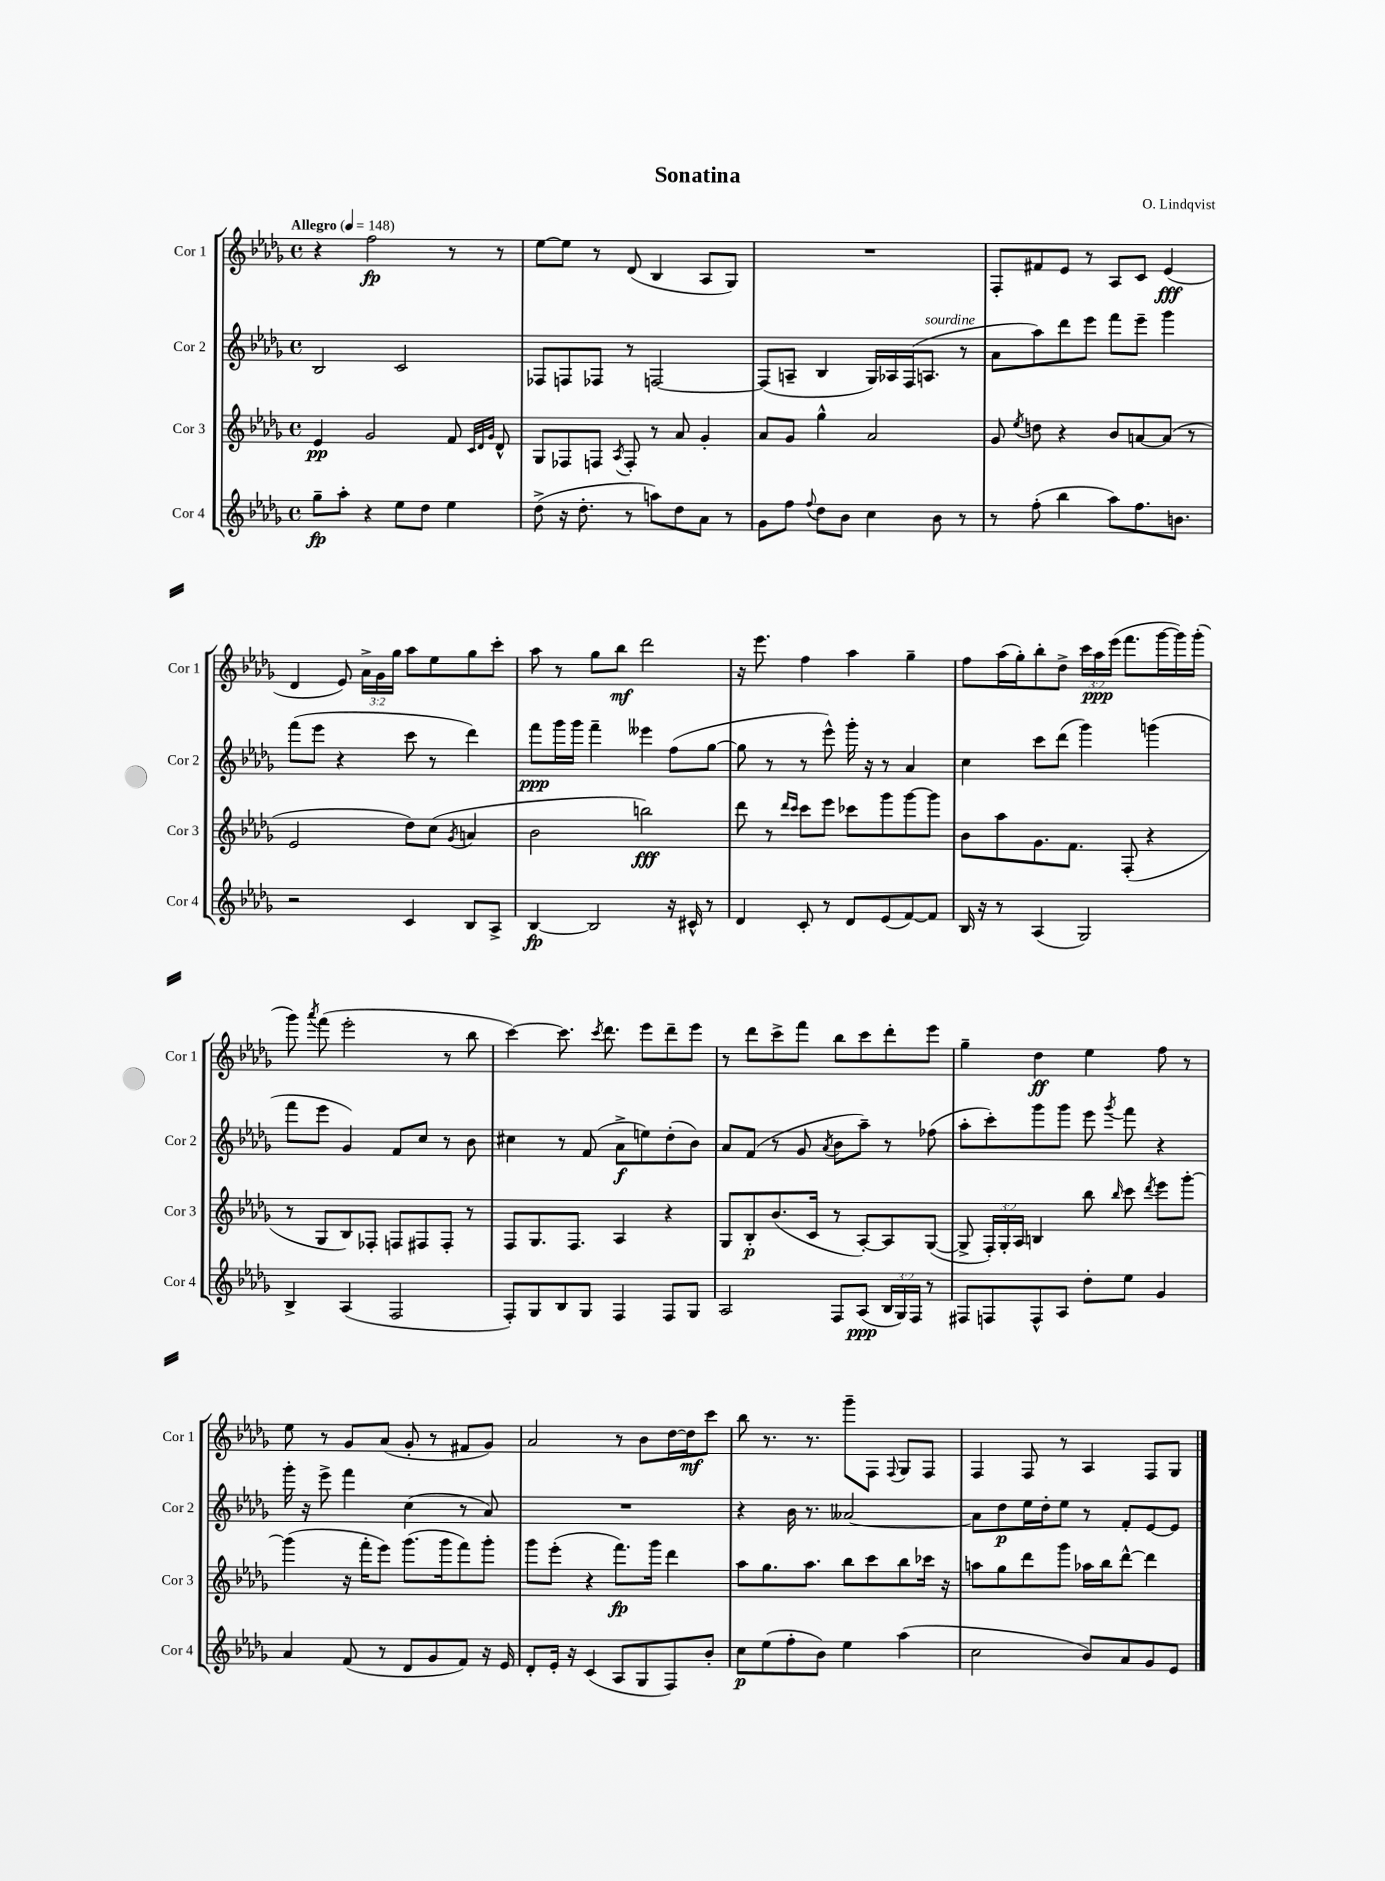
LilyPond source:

\header { title = "Sonatina" composer = "O. Lindqvist" }
<<
\new StaffGroup <<
\new Staff = "s0" \with { instrumentName = "Cor 1" shortInstrumentName = "Cor 1" } {
    \clef treble \key des \major \defaultTimeSignature \time 4/4 \override Staff.TupletNumber.text = #tuplet-number::calc-fraction-text \tempo "Allegro" 4 = 148
    \autoBeamOff r4 f''2\fp r8 r8 |
    ees''8[~ ees''8] r8 des'8( bes4 aes8[ ges8]) |
    R1 |
    f8[-. fis'8 ees'8] r8 aes8[ c'8] ees'4\fff( |
    des'4 ees'8) \tuplet 3/2 { aes'16[-> ges'16 ges''16] } aes''8[ ees''8 ges''8 c'''8]-. |
    aes''8 r8 ges''8[ bes''8]\mf des'''2 |
    r16 ees'''8. f''4 aes''4 ges''4-- |
    f''8[ aes''16( ges''16-.) bes''8-. des''8]-> \tuplet 3/2 { c'''16[ aes''16\ppp ees'''16]( } f'''8.[ ges'''16~ ges'''16) ges'''16]-.( |
    ges'''8) \acciaccatura { aes'''8 } f'''8( ees'''2-. r8 bes''8 |
    c'''4~) c'''8. \acciaccatura { c'''8 } des'''8. ees'''8[ des'''8-- ees'''8] |
    r8 des'''8[ c'''8-> f'''8] bes''8[ c'''8 des'''8-. ees'''8] |
    ges''4-- des''4\ff ees''4 f''8 r8 |
    ees''8 r8 ges'8[ aes'8]( ges'8-. r8 fis'8[ ges'8]) |
    aes'2 r8 bes'8[ des''16~ des''16\mf c'''8] |
    bes''8 r8. r8. ges'''8[-- f8] \appoggiatura { f8 } ges8[ f8] |
    f4 f8 r8 aes4 f8[ ges8] \bar "|." |
}
\new Staff = "s1" \with { instrumentName = "Cor 2" shortInstrumentName = "Cor 2" } {
    \clef treble \key des \major \defaultTimeSignature \time 4/4
    \autoBeamOff bes2 c'2 |
    fes8[ f8 fes8] r8 f2~ |
    f8[( a8]-- bes4 ges16[) aes16 f16( a8.]^\markup { \italic "sourdine" } r8 |
    aes'8[ aes''8) des'''8 ees'''8] f'''8[ ees'''8]-- ges'''4 |
    f'''8[( ees'''8] r4 c'''8 r8 des'''4) |
    f'''8[\ppp ges'''16 ges'''16] f'''4-- eeses'''4 f''8[( ges''8]~ |
    ges''8 r8 r8 ees'''8-^) ges'''16-. r16 r8 aes'4 |
    c''4 c'''8[ des'''8]( ges'''4) g'''4( |
    f'''8[ ees'''8] ges'4) f'8[ c''8] r8 bes'8 |
    cis''4 r8 f'8( aes'8[->\f e''8) des''8-.( bes'8]) |
    aes'8[ f'8]( r8 ges'8 \acciaccatura { aes'8 } bes'8[ aes''8]--) r8 fes''8( |
    aes''8[-. c'''8-.) ges'''8 ges'''8] ees'''8 \acciaccatura { ges'''8 } f'''8 r4 |
    ges'''16-. r16 ees'''8-> f'''4 c''4( r8 aes'8) |
    R1 |
    r4 bes'16 r8. aeses'2~ |
    aeses'8[ des''8\p ees''16 des''16-. ees''8] r8 f'8[-. ees'8~ ees'8] \bar "|." |
}
\new Staff = "s2" \with { instrumentName = "Cor 3" shortInstrumentName = "Cor 3" } {
    \clef treble \key des \major \defaultTimeSignature \time 4/4 \override Staff.TupletNumber.text = #tuplet-number::calc-fraction-text
    \autoBeamOff ees'4\pp ges'2 f'8 \grace { c'32[ des'32 ges'32] } des'8-^ |
    ges8[ fes8 f8] \acciaccatura { aes8 } f8-. r8 aes'8 ges'4-. |
    aes'8[ ges'8] ges''4-^ aes'2 |
    ges'8 \acciaccatura { ees''8 } d''8 r4 bes'8[ a'8~ a'8]( r8 |
    ees'2 des''8[) c''8]( \acciaccatura { ges'8 } a'4 |
    bes'2 b''2\fff) |
    des'''8 r8 \grace { des'''16[ c'''16] } c'''8[ ees'''8] ces'''8[ ges'''8 ges'''8~ ges'''8] |
    bes'8[ aes''8 ges'8. f'8.] f8-.( r4 |
    r8 ges8[ bes8) fes8]-. f8[ fis8 fis8]-. r8 |
    f8[ ges8. f8.] aes4 r4 |
    ges8[ bes8-.\p bes'8.( c'16] r8 aes8[~-.) aes8 ges8]~( |
    ges8-> \tuplet 3/2 { f16[-.) ges16-. aes16] } b4 bes''8 \grace { bes''16 } c'''8 \acciaccatura { des'''8 } ees'''8[ ges'''8]~-. |
    ges'''4( r16 f'''16[-. ees'''8]) ges'''8.[( ges'''16 f'''8) ges'''8]-. |
    ges'''8[ ees'''8]-.( r4 f'''8.[\fp) ges'''16] des'''4 |
    aes''8[ ges''8. aes''8.] bes''8[ c'''8 bes''8 ces'''16] r16 |
    a''8[ ges''8 des'''8 ges'''8] aes''16[ bes''16 des'''8]~-^ des'''4 \bar "|." |
}
\new Staff = "s3" \with { instrumentName = "Cor 4" shortInstrumentName = "Cor 4" } {
    \clef treble \key des \major \defaultTimeSignature \time 4/4 \override Staff.TupletNumber.text = #tuplet-number::calc-fraction-text
    \autoBeamOff ges''8[--\fp aes''8]-. r4 ees''8[ des''8] ees''4 |
    des''8->( r16 des''8.-. r8 a''8[) des''8 aes'8] r8 |
    ges'8[ f''8] \appoggiatura { f''8 } des''8[ bes'8] c''4 bes'8 r8 |
    r8 f''8-.( bes''4 aes''8[) f''8. b'8.] |
    r2 c'4 bes8[ aes8]-> |
    bes4~\fp bes2 r16 cis'16-^ r8 |
    des'4 c'8-. r8 des'8[ ees'8( f'8~) f'8] |
    bes16 r16 r8 aes4( ges2) |
    bes4-> aes4( f2 |
    f8[-.) ges8 bes8 ges8] f4 f8[ ges8] |
    aes2 f8[ aes8]\ppp( \tuplet 3/2 { bes16[ ges16) f16] } r8 |
    fis8[ f8 f8-^ aes8] des''8[-. ees''8] ges'4 |
    aes'4 f'8( r8 des'8[ ges'8 f'8]) r16 ees'16 |
    des'8[-. ees'16]-. r16 c'4( aes8[ ges8 f8) bes'8]-. |
    c''8[\p ees''8( f''8-. bes'8]) ees''4 aes''4( |
    c''2 bes'8[) aes'8 ges'8 ees'8] \bar "|." |
}
>>
>>
\layout { \context { \Score \remove "Bar_number_engraver" } }
